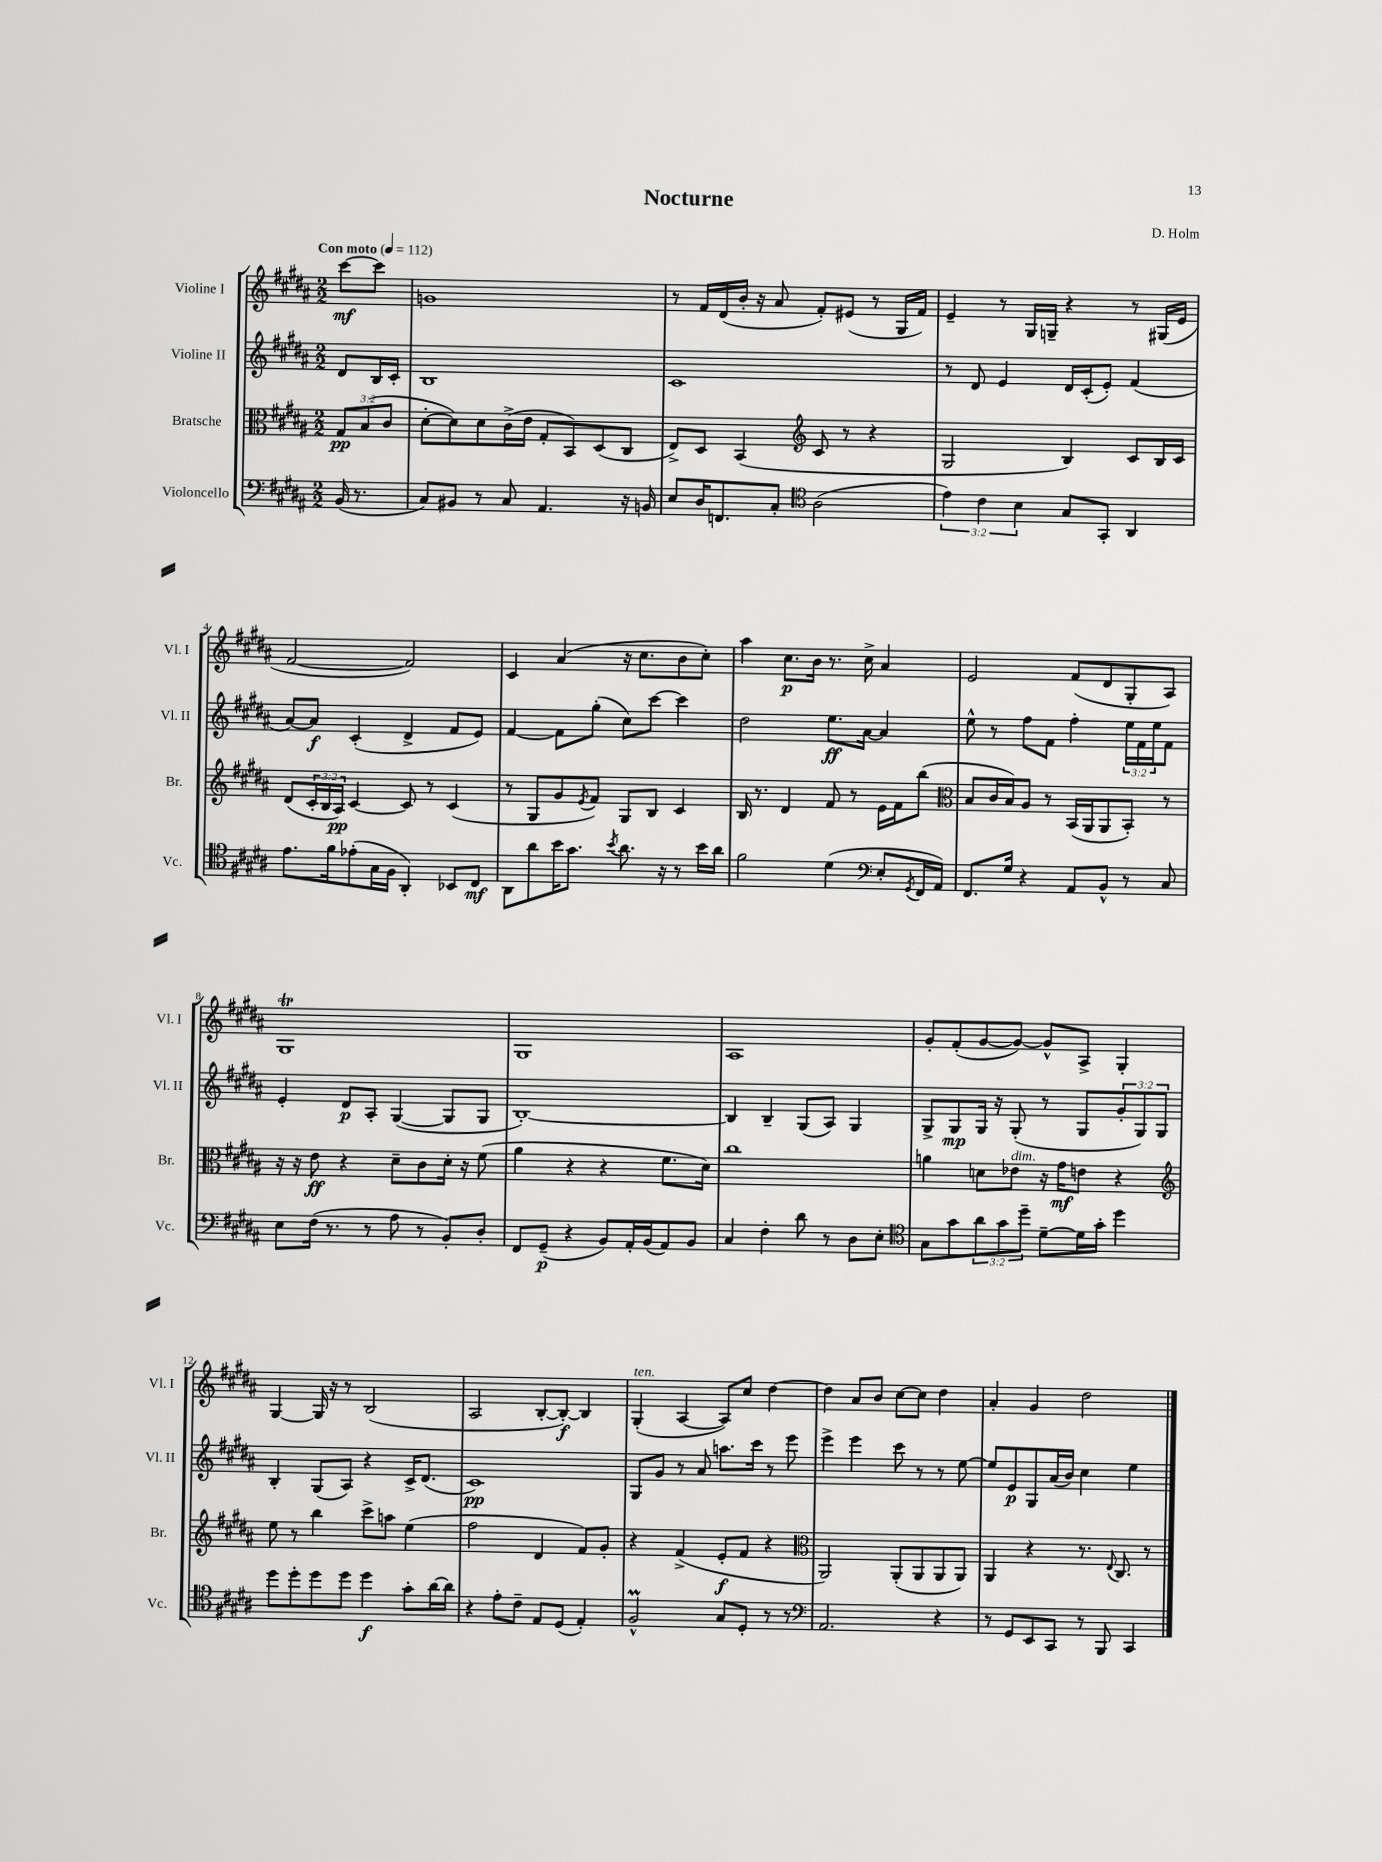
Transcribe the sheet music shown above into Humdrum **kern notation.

**kern	**dynam	**kern	**dynam	**kern	**dynam	**kern	**dynam
*part4	*part4	*part3	*part3	*part2	*part2	*part1	*part1
*staff4	*staff4	*staff3	*staff3	*staff2	*staff2	*staff1	*staff1
*I"Violoncello	*	*I"Bratsche	*	*I"Violine II	*	*I"Violine I	*
*I'Vc.	*	*I'Br.	*	*I'Vl. II	*	*I'Vl. I	*
*clefF4	*	*clefC3	*	*clefG2	*	*clefG2	*
*k[f#c#g#d#a#]	*	*k[f#c#g#d#a#]	*	*k[f#c#g#d#a#]	*	*k[f#c#g#d#a#]	*
*M2/2	*	*M2/2	*	*M2/2	*	*M2/2	*
*MM112	*	*MM112	*	*MM112	*	*MM112	*
=	=	=	=	=	=	=	=
!	!	!	!	!	!	!LO:TX:a:B:t=Con moto	!
(16BB/	.	12G#/L	pp	8d#/L	.	[8ccc#\L	mf
8.r	.	.	.	.	.	.	.
.	.	(12B/	.	.	.	.	.
.	.	.	.	16B/L	.	8ccc#\J]	.
.	.	12c#/J	.	.	.	.	.
.	.	.	.	16c#'/JJ	.	.	.
=1	=1	=1	=1	=1	=1	=1	=1
8C#/L)	.	[8d#'\L	.	1B	.	1gn	.
8BB#X/J	.	8d#\])	.	.	.	.	.
8r	.	8d#\	.	.	.	.	.
8C#/	.	(16c#^\L	.	.	.	.	.
.	.	16e\JJ	.	.	.	.	.
4.AA#/	.	8G#'/L	.	.	.	.	.
.	.	8BB/)	.	.	.	.	.
.	.	(8D#/	.	.	.	.	.
16r	.	8C#/J	.	.	.	.	.
16BBn/	.	.	.	.	.	.	.
=2	=2	=2	=2	=2	=2	=2	=2
8E/L	.	8E^/L)	.	1c#	.	8r	.
16D#/K	.	8D#/J	.	.	.	16f#/LL	.
8.FFn/	.	.	.	.	.	(16d#/	.
.	.	(4BB/	.	.	.	16b'/JJ	.
.	.	.	.	.	.	16r	.
8C#'/J	.	.	.	.	.	8a#/	.
*clefC4	*	*clefG2	*	*	*	*	*
(2A#\	.	8c#/	.	.	.	8f#'/L)	.
.	.	8r	.	.	.	(8e#X/J	.
.	.	4r	.	.	.	8r	.
.	.	.	.	.	.	16G#/LL	.
.	.	.	.	.	.	16f#/JJ)	.
=3	=3	=3	=3	=3	=3	=3	=3
6e\)	.	2G#/	.	8r	.	4e~/	.
.	.	.	.	8d#/	.	.	.
6c#\	.	.	.	.	.	.	.
.	.	.	.	4e/	.	8r	.
6B\	.	.	.	.	.	.	.
.	.	.	.	.	.	16G#/LL	.
.	.	.	.	.	.	16Gn~/JJ	.
8G#/L	.	4B/)	.	16d#/LL	.	4r	.
.	.	.	.	(16c#'/J	.	.	.
8GG#'/J	.	.	.	8e'/J)	.	.	.
4AA#/	.	8c#/L	.	(4f#/	.	8r	.
.	.	16B/L	.	.	.	(16G#X/LL	.
.	.	16c#/JJ	.	.	.	16e/JJ	.
!!LO:LB:g=z
=4	=4	=4	=4	=4	=4	=4	=4
8.e\L	.	(8d#/L	.	[8a#/L)	.	[2f#/	.
.	.	24c#'/L	.	8a#/J]	f	.	.
.	.	24B/	.	.	.	.	.
16f#\k	.	.	.	.	.	.	.
.	.	24A#/JJ)	pp	.	.	.	.
(8e-X'\	.	[4c#/	.	(4c#'/	.	.	.
16G#\L	.	.	.	.	.	.	.
16F#\JJ	.	.	.	.	.	.	.
4AA#'/)	.	8c#/]	.	4d#^/	.	2f#/])	.
.	.	8r	.	.	.	.	.
8BB-X/L	.	(4c#/	.	8f#/L	.	.	.
8C#/J	mf	.	.	8e/J)	.	.	.
=5	=5	=5	=5	=5	=5	=5	=5
8AA#\L	.	8r	.	[4f#/	.	4c#/	.
8a#\	.	8G#/L	.	.	.	.	.
16b\K	.	8g#/	.	8f#\L]	.	(4a#/	.
8.g#\J	.	.	.	.	.	.	.
.	.	8qe/	.	.	.	.	.
.	.	8f#/J)	.	(8gg#'\J	.	.	.
8qb/	.	.	.	.	.	.	.
8.a#\	.	8G#/L	.	8cc#\L)	.	16r	.
.	.	.	.	.	.	8.cc#\L	.
.	.	8B/J	.	[8ccc#\J	.	.	.
16r	.	.	.	.	.	.	.
8r	.	4c#/	.	4ccc#\]	.	8b\	.
16b\LL	.	.	.	.	.	8cc#'\J)	.
16a#\JJ	.	.	.	.	.	.	.
=6	=6	=6	=6	=6	=6	=6	=6
2f#\	.	16B/	.	2dd#\	.	4aa#\	.
.	.	8.r	.	.	.	.	.
.	.	4d#/	.	.	.	8.cc#\L	p
.	.	.	.	.	.	16b\Jk	.
(4d#\	.	8f#/	.	8.ee\L	ff	8.r	.
.	.	8r	.	.	.	.	.
.	.	.	.	[16a#\Jk	.	16cc#^\	.
*clefF4	*	*	*	*	*	*	*
8E'/L	.	16e\LL	.	4a#/]	.	4a#/	.
.	.	16f#\J	.	.	.	.	.
8qGG#/	.	.	.	.	.	.	.
16FF#/L	.	(8bb\J	.	.	.	.	.
16AA#/JJ)	.	.	.	.	.	.	.
=7	=7	=7	=7	=7	=7	=7	=7
*	*	*clefC3	*	*	*	*	*
8.FF#/L	.	8B/L	.	8ee^^\	.	2e/	.
.	.	16c#/L	.	8r	.	.	.
16G#/Jk	.	16B/J)	.	.	.	.	.
4r	.	8A#/J	.	8ff#\L	.	.	.
.	.	8r	.	8f#\J	.	.	.
8AA#/L	.	(16BB/LL	.	4ff#'\	.	(8f#/L	.
.	.	16AA#/J	.	.	.	.	.
8BB^^/J	.	8AA#/	.	.	.	8d#/	.
8r	.	8BB'/J)	.	24ee\LL	.	8G#'/	.
.	.	.	.	24f#\	.	.	.
.	.	.	.	24ee\J	.	.	.
8C#/	.	8r	.	8f#\J	.	8A#/J)	.
!!LO:LB:g=z
=8	=8	=8	=8	=8	=8	=8	=8
8E\L	.	16r	.	4e'/	.	1G#T	.
.	.	16r	.	.	.	.	.
(16F#\Jk	.	8e\	ff	.	.	.	.
8.r	.	.	.	.	.	.	.
.	.	4r	.	8d#/L	p	.	.
8r	.	.	.	8A#'/J	.	.	.
8A#\	.	8d#~\L	.	([4G#/	.	.	.
8r	.	8c#\	.	.	.	.	.
8BB'/L)	.	16d#'\Jk	.	8G#/L]	.	.	.
.	.	16r	.	.	.	.	.
8D#'/J	.	(8f#\	.	8G#/J	.	.	.
=9	=9	=9	=9	=9	=9	=9	=9
8FF#/L	.	4a#\	.	[1B')	.	1G#	.
(8GG#~/J	p	.	.	.	.	.	.
4r	.	4r	.	.	.	.	.
8BB/L)	.	4r	.	.	.	.	.
16AA#'/L	.	.	.	.	.	.	.
(16BB/J	.	.	.	.	.	.	.
8AA#/)	.	8.f#\L	.	.	.	.	.
8BB/J	.	.	.	.	.	.	.
.	.	16d#\Jk)	.	.	.	.	.
=10	=10	=10	=10	=10	=10	=10	=10
4C#/	.	1cc#	.	4B/]	.	1A#	.
4F#'\	.	.	.	4B~/	.	.	.
8d#\	.	.	.	(8G#/L	.	.	.
8r	.	.	.	8A#/J)	.	.	.
8D#\L	.	.	.	4G#/	.	.	.
8E'\J	.	.	.	.	.	.	.
=11	=11	=11	=11	=11	=11	=11	=11
*clefC4	*	*	*	*	*	*	*
8G#\L	.	4an\	.	8G#^/L	.	8g#'/L	.
8g#\	.	.	.	8G#/	mp	(8f#'/	.
12a#\	.	8dn\L	.	16G#/Jk	.	[8g#/	.
.	.	.	.	16r	.	.	.
12g#\	.	.	.	.	.	.	.
!	!	!LO:TX:a:i:t=dim.	!	!	!	!	!
.	.	8e-X\J	.	(8G#'/	.	8g#/J_)	.
12dd#~\J	.	.	.	.	.	.	.
[8d#~\L	.	16r	.	8r	.	8g#^^/L]	.
.	.	16g#\KL	mf	.	.	.	.
16d#\L]	.	8en\J	.	8G#/L	.	8A#^/J	.
16g#'\JJ	.	.	.	.	.	.	.
4dd#\	.	4r	.	12g#'/	.	4G#'/	.
.	.	.	.	12G#/)	.	.	.
.	.	.	.	12G#/J	.	.	.
!!LO:LB:g=z
=12	=12	=12	=12	=12	=12	=12	=12
*	*	*clefG2	*	*	*	*	*
8dd#\L	.	8ee\	.	4B'/	.	[4G#/	.
8dd#'\	.	8r	.	.	.	.	.
8dd#\	.	4bb\	.	(8G#/L	.	16G#/]	.
.	.	.	.	.	.	16r	.
8dd#\J	.	.	.	8A#/J)	.	8r	.
4dd#\	f	8ccc#^\L	.	4r	.	(2B/	.
.	.	8aan\J	.	.	.	.	.
8g#'\L	.	(4ee\	.	16c#^/KL	.	.	.
.	.	.	.	(8.d#/J	.	.	.
[16a#\L	.	.	.	.	.	.	.
16a#\JJ]	.	.	.	.	.	.	.
=13	=13	=13	=13	=13	=13	=13	=13
4r	.	2ff#\	.	1c#)	pp	2A#/	.
8e'\L	.	.	.	.	.	.	.
8c#~\J	.	.	.	.	.	.	.
8E/L	.	4d#/	.	.	.	[8B'/L	.
(8D#/J	.	.	.	.	.	8B'/J_)	f
4E'/)	.	8f#/L)	.	.	.	4B/]	.
.	.	8g#'/J	.	.	.	.	.
=14	=14	=14	=14	=14	=14	=14	=14
!	!	!	!	!	!	!LO:TX:a:i:t=ten.	!
2F#M^^/	.	4r	.	8G#/L	.	(4G#'/	.
.	.	.	.	8g#/J	.	.	.
.	.	(4f#^/	.	8r	.	[4A#/	.
.	.	.	.	8a#/	.	.	.
8G#/L	.	8e'/L	f	8.aan\L	.	8A#/L])	.
8D#'/J	.	8f#/J	.	.	.	8cc#/J	.
.	.	.	.	16ccc#\Jk	.	.	.
8r	.	4r	.	8r	.	[4dd#\	.
8r	.	.	.	8eee\	.	.	.
=15	=15	=15	=15	=15	=15	=15	=15
*clefF4	*	*clefC3	*	*	*	*	*
2.AA#/	.	2AA#/)	.	4eee^\	.	4dd#\]	.
.	.	.	.	4eee\	.	8a#/L	.
.	.	.	.	.	.	8b/J	.
.	.	(8AA#'/L	.	8ccc#\	.	[8cc#\L	.
.	.	8AA#/	.	8r	.	8cc#\J]	.
4r	.	8AA#/	.	8r	.	4dd#\	.
.	.	8AA#/J)	.	[8ee\	.	.	.
=16	=16	=16	=16	=16	=16	=16	=16
8r	.	4AA#/	.	8ee/L]	.	4a#'/	.
8GG#/L	.	.	.	8e/	p	.	.
8EE/	.	4r	.	8G#/	.	4g#/	.
8CC#/J	.	.	.	(16a#/L	.	.	.
.	.	.	.	16b/JJ)	.	.	.
8r	.	8.r	.	4cc#\	.	2dd#\	.
8BBB/	.	.	.	.	.	.	.
.	.	8qqE/	.	.	.	.	.
.	.	8.C#/	.	.	.	.	.
4CC#/	.	.	.	4ee\	.	.	.
.	.	8r	.	.	.	.	.
==	==	==	==	==	==	==	==
*-	*-	*-	*-	*-	*-	*-	*-
